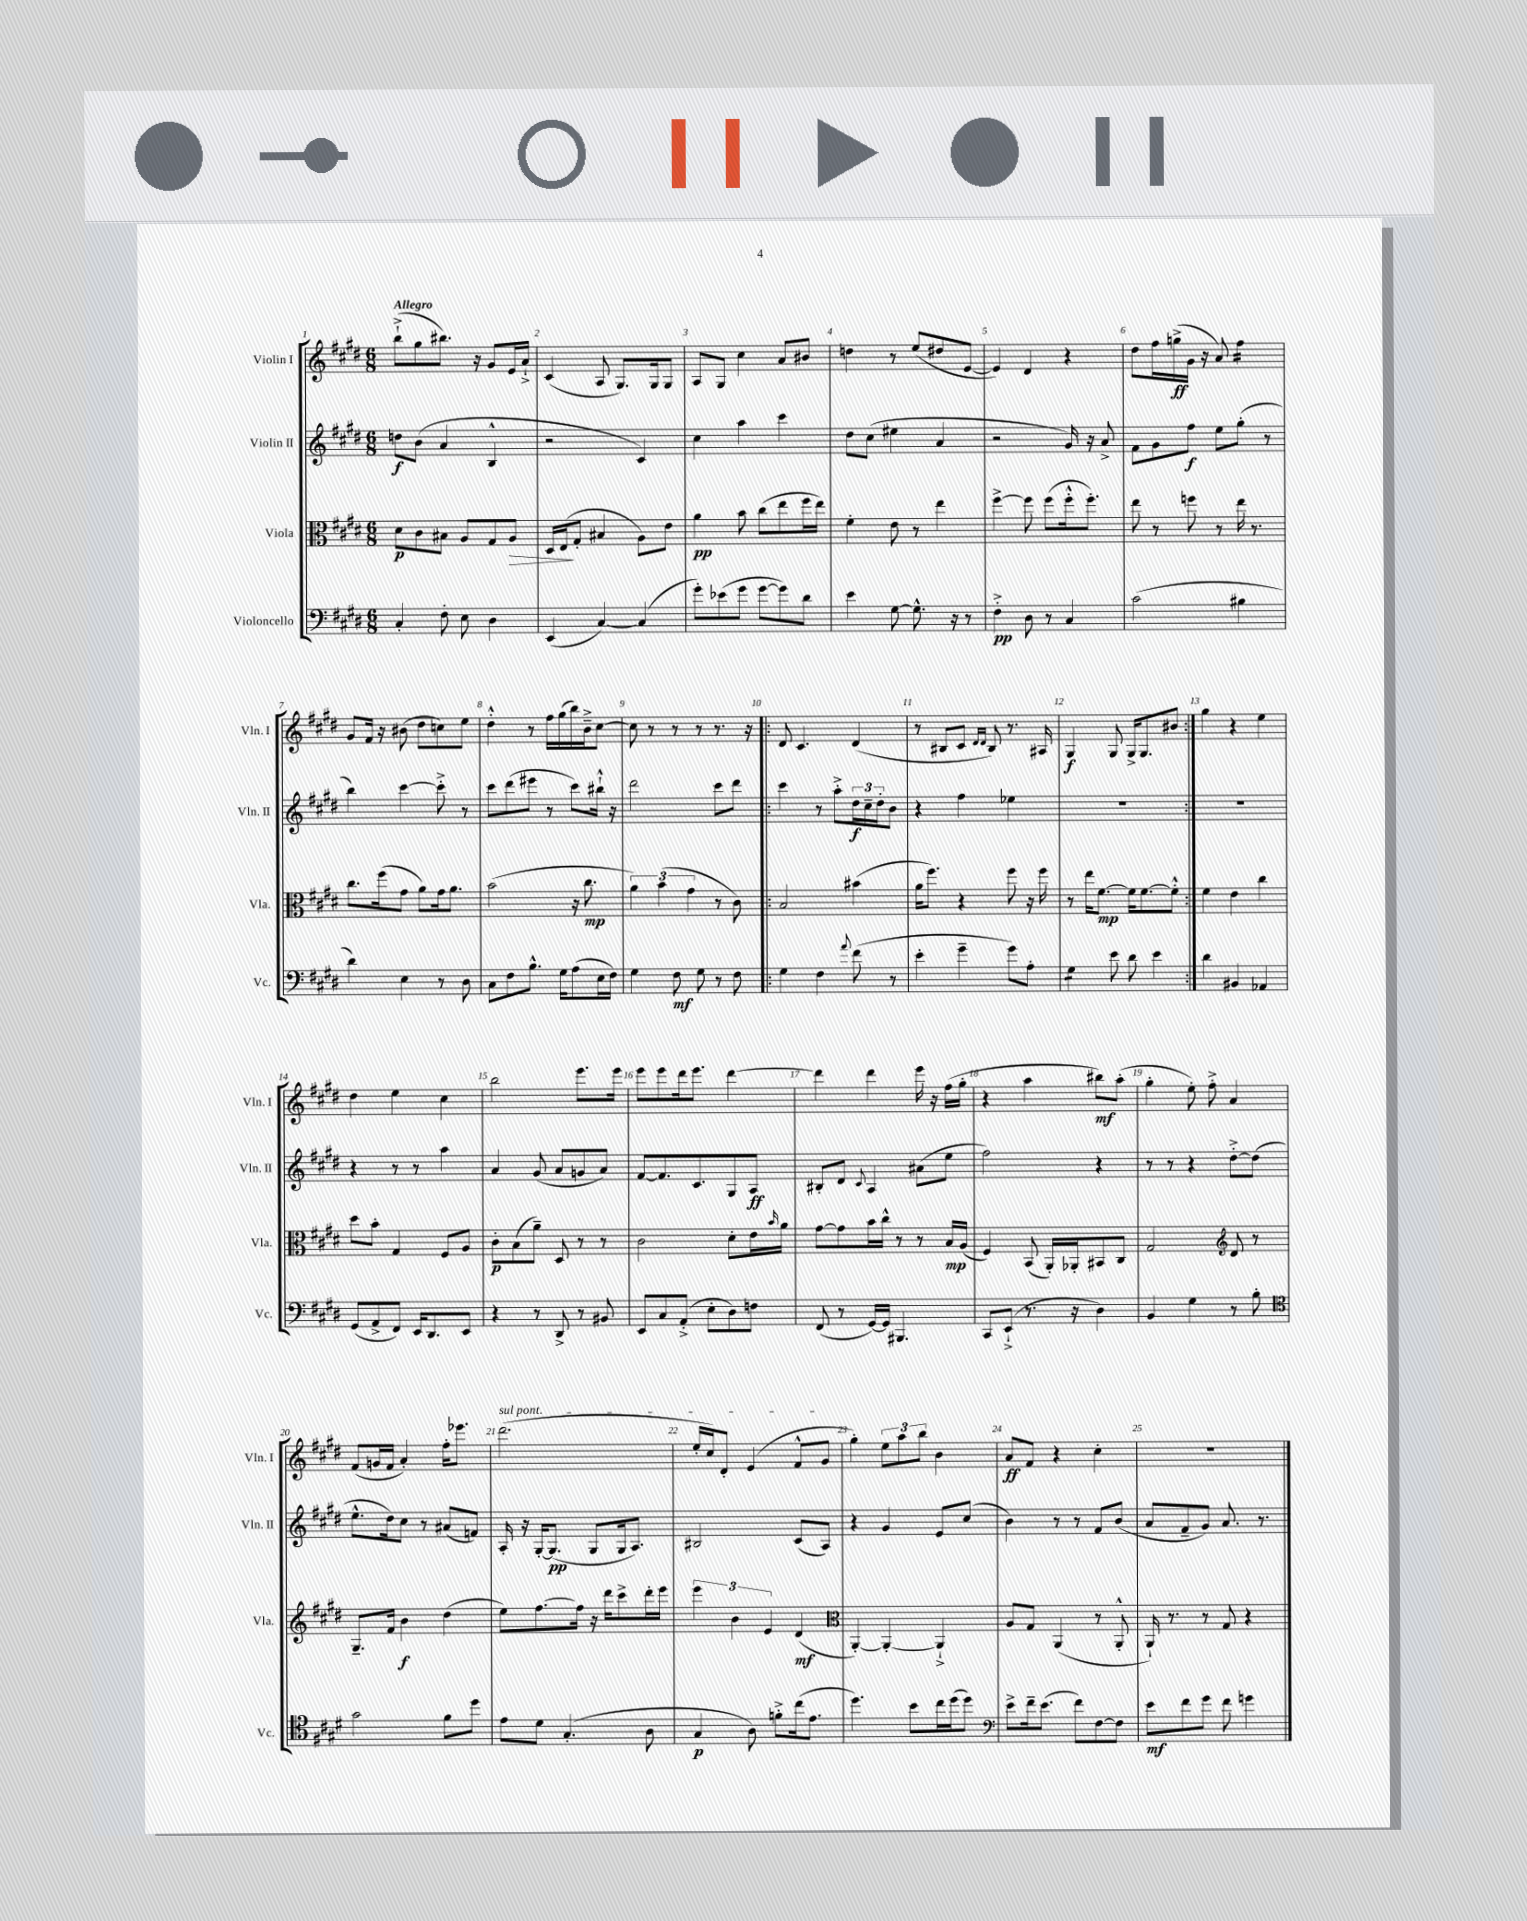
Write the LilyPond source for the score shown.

<<
\new StaffGroup <<
\new Staff = "s0" \with { instrumentName = "Violin I" shortInstrumentName = "Vln. I" } {
    \clef treble \key e \major \numericTimeSignature \time 6/8 \tempo "Allegro"
    b''8-!->( gis''8 bis''8.) r16 gis'8 e'16 a'16-!-> |
    cis'4( a8 gis8.) gis16 gis8 |
    a8 gis8 cis''4 a'8 bis'8 |
    d''4 r8 e''8( dis''8 e'8~ |
    e'4) dis'4 r4 |
    dis''8 fis''16 g''16->\ff( gis'16 r16 a'8) fis''4:16 |
    gis'8 fis'16 r16 bis'8( dis''8 c''8) e''8 |
    dis''4-.-^ r8 fis''16 gis''16( b''16) b'16---> cis''8~ |
    cis''8 r8 r8 r8 r8. r16 |
    \repeat volta 2 { dis'8 cis'4. dis'4( |
    r8 bis8 cis'8 \grace { dis'16 dis'16 } bis8) r8. ais16 |
    gis4\f gis8 gis16-> gis8. bis'8 | }
    gis''4 r4 e''4 |
    dis''4 e''4 cis''4 |
    b''2 e'''8. e'''16 |
    e'''8 e'''8 dis'''16 e'''8. dis'''4~ |
    dis'''4 dis'''4 e'''16 r16 fis''16( gis''16-. |
    r4 a''4 bis''8\mf) a''8-.( |
    gis''4-. e''8-.) fis''8-.-> a'4 |
    fis'8( g'16 fis'16 a'4-.) fis''16-. ees'''8. |
    \once \override TextSpanner.bound-details.left.text = \markup { \italic "sul pont." } dis'''2.\startTextSpan( |
    e''16-. cis''16) dis'8-. e'4( fis'8-^ gis'8\stopTextSpan |
    gis''4-.) \tuplet 3/2 { e''8 a''8 b''8 } b'4 |
    a'8\ff fis'8 r4 cis''4-. |
    R2. \bar "|." |
}
\new Staff = "s1" \with { instrumentName = "Violin II" shortInstrumentName = "Vln. II" } {
    \clef treble \key e \major \numericTimeSignature \time 6/8
    d''8\f b'8( a'4 b4-^ |
    r2 cis'4) |
    cis''4 a''4 cis'''4 |
    dis''8 cis''8( eis''4 a'4 |
    r2 gis'16) r16 a'8-> |
    fis'8 gis'8 fis''8\f e''8 gis''8-.( r8 |
    b''4) cis'''4~ cis'''8-.-> r8 |
    cis'''8 dis'''8( eis'''8 r8 cis'''8) bis''16-!-^ r16 |
    dis'''2 cis'''8 dis'''8 |
    \repeat volta 2 { cis'''4 r8 a''8-.-> \tuplet 3/2 { dis''16\f cis''16-- dis''16-. } b'8 |
    r4 fis''4 ees''4 |
    R2. | }
    R2. |
    r4 r8 r8 a''4 |
    a'4 gis'8( a'8 g'8 a'8) |
    fis'8~ fis'8. cis'8. gis8 a8\ff |
    bis8-. dis'8 \appoggiatura { cis'8 } a4 ais'8( e''8 |
    fis''2) r4 |
    r8 r8 r4 dis''8~-.-> dis''8( |
    e''8.-^ dis''16) cis''8 r8 ais'8( f'8) |
    a16-. r16 gis16~-. gis8.\pp( gis8 gis16 a8.) |
    bis2 cis'8( a8) |
    r4 gis'4 e'8 cis''8( |
    b'4) r8 r8 fis'8 b'8( |
    a'8 fis'8-- gis'8) a'8. r8. \bar "|." |
}
\new Staff = "s2" \with { instrumentName = "Viola" shortInstrumentName = "Vla." } {
    \clef alto \key e \major \numericTimeSignature \time 6/8
    dis'8\p cis'8 bis8 a8 gis8 a8\> |
    dis16 e16\!( gis8-. bis4 a8) e'8 |
    a'4\pp b'8 cis''8( e''8 fis''16 e''16) |
    fis'4-. e'8 r8 e''4 |
    fis''4~-> fis''8 fis''8( fis''16-.-^ fis''8.-.) |
    e''8 r8 f''8 r8 e''16 r8. |
    cis''8. fis''16( gis'8 a'8) gis'16 a'8. |
    b'2( r16 cis''8.\mp |
    \tuplet 3/2 { a'4) b'4( gis'4 } r8 cis'8) |
    \repeat volta 2 { b2 bis'4( |
    a'16 fis''8.) r4 fis''8 r16 fis''16 |
    r8 e''16 fis'8.~\mp fis'16 fis'8.~ fis'8-.-^ | }
    fis'4 e'4 cis''4 |
    dis''8 b'8-. gis4 fis8 a8 |
    cis'8-.\p b8( a'8--) dis8 r8 r8 |
    cis'2 dis'8-. e'16 \grace { b'16 } a'16 |
    gis'8~ gis'8 b'16 cis''16-^ r8 r8 b16\mp a16( |
    fis4) b,8( a,16-.) aes,16-. bis,8 cis8 |
    gis2 \clef treble dis'8 r8 |
    gis8.-- fis'16 b'4\f dis''4( |
    e''8) fis''8.~ fis''16 r16 dis'''16 cis'''8-> dis'''16-. e'''16 |
    \tuplet 3/2 { e'''4 b'4 e'4 } dis'4\mf( |
    \clef alto a,4~-.) a,4~-. a,4-!-> |
    a8 gis8 a,4( r8 a,8-.-^ |
    a,16-!) r8. r8 gis8 r4 \bar "|." |
}
\new Staff = "s3" \with { instrumentName = "Violoncello" shortInstrumentName = "Vc." } {
    \clef bass \key e \major \numericTimeSignature \time 6/8
    cis4-. fis8-. e8 dis4 |
    e,4( cis4~) cis4( |
    gis'8-.) ees'8( gis'8 gis'8~ gis'8) dis'8 |
    e'4 gis8~ gis8.-^ r16 r8 |
    fis4-.->\pp dis8 r8 cis4 |
    cis'2( bis4 |
    dis'4) e4 r8 dis8 |
    cis8 fis8 b8.-^ gis16 a8( e16 fis16) |
    gis4 fis8\mf gis8 r8 fis8 |
    \repeat volta 2 { gis4 fis4 \appoggiatura { a'8 } fis'8( r8 |
    e'4-. gis'4-- gis'8) a8-. |
    gis4:8 e'8 dis'8 e'4 | }
    dis'4 bis,4 aes,4 |
    gis,8( a,8-> fis,8) e,16 dis,8. e,8 |
    r4 r8 dis,8-> r8 bis,8 |
    e,8 cis8 a,8-.->( e8-. dis8) f8 |
    fis,8( r8 gis,16~) gis,16 bis,,4. |
    cis,8 e,8-!->( r8. r16 dis4) |
    b,4 gis4 r8 b8-. |
    \clef tenor gis'2 fis'8 dis''8 |
    e'8 dis'8 gis4.-.( a8 |
    gis4\p a8) f'8-.-> cis''16( e'8. |
    dis''4.) b'8 cis''16 dis''16( dis''8) |
    \clef bass e'8-> fis'16-- e'8.( fis'8) fis8~ fis8 |
    e'8\mf fis'8 gis'8 fis'8 g'4 \bar "|." |
}
>>
>>
\layout { \context { \Score \override BarNumber.break-visibility = ##(#f #t #t) barNumberVisibility = #all-bar-numbers-visible } }
